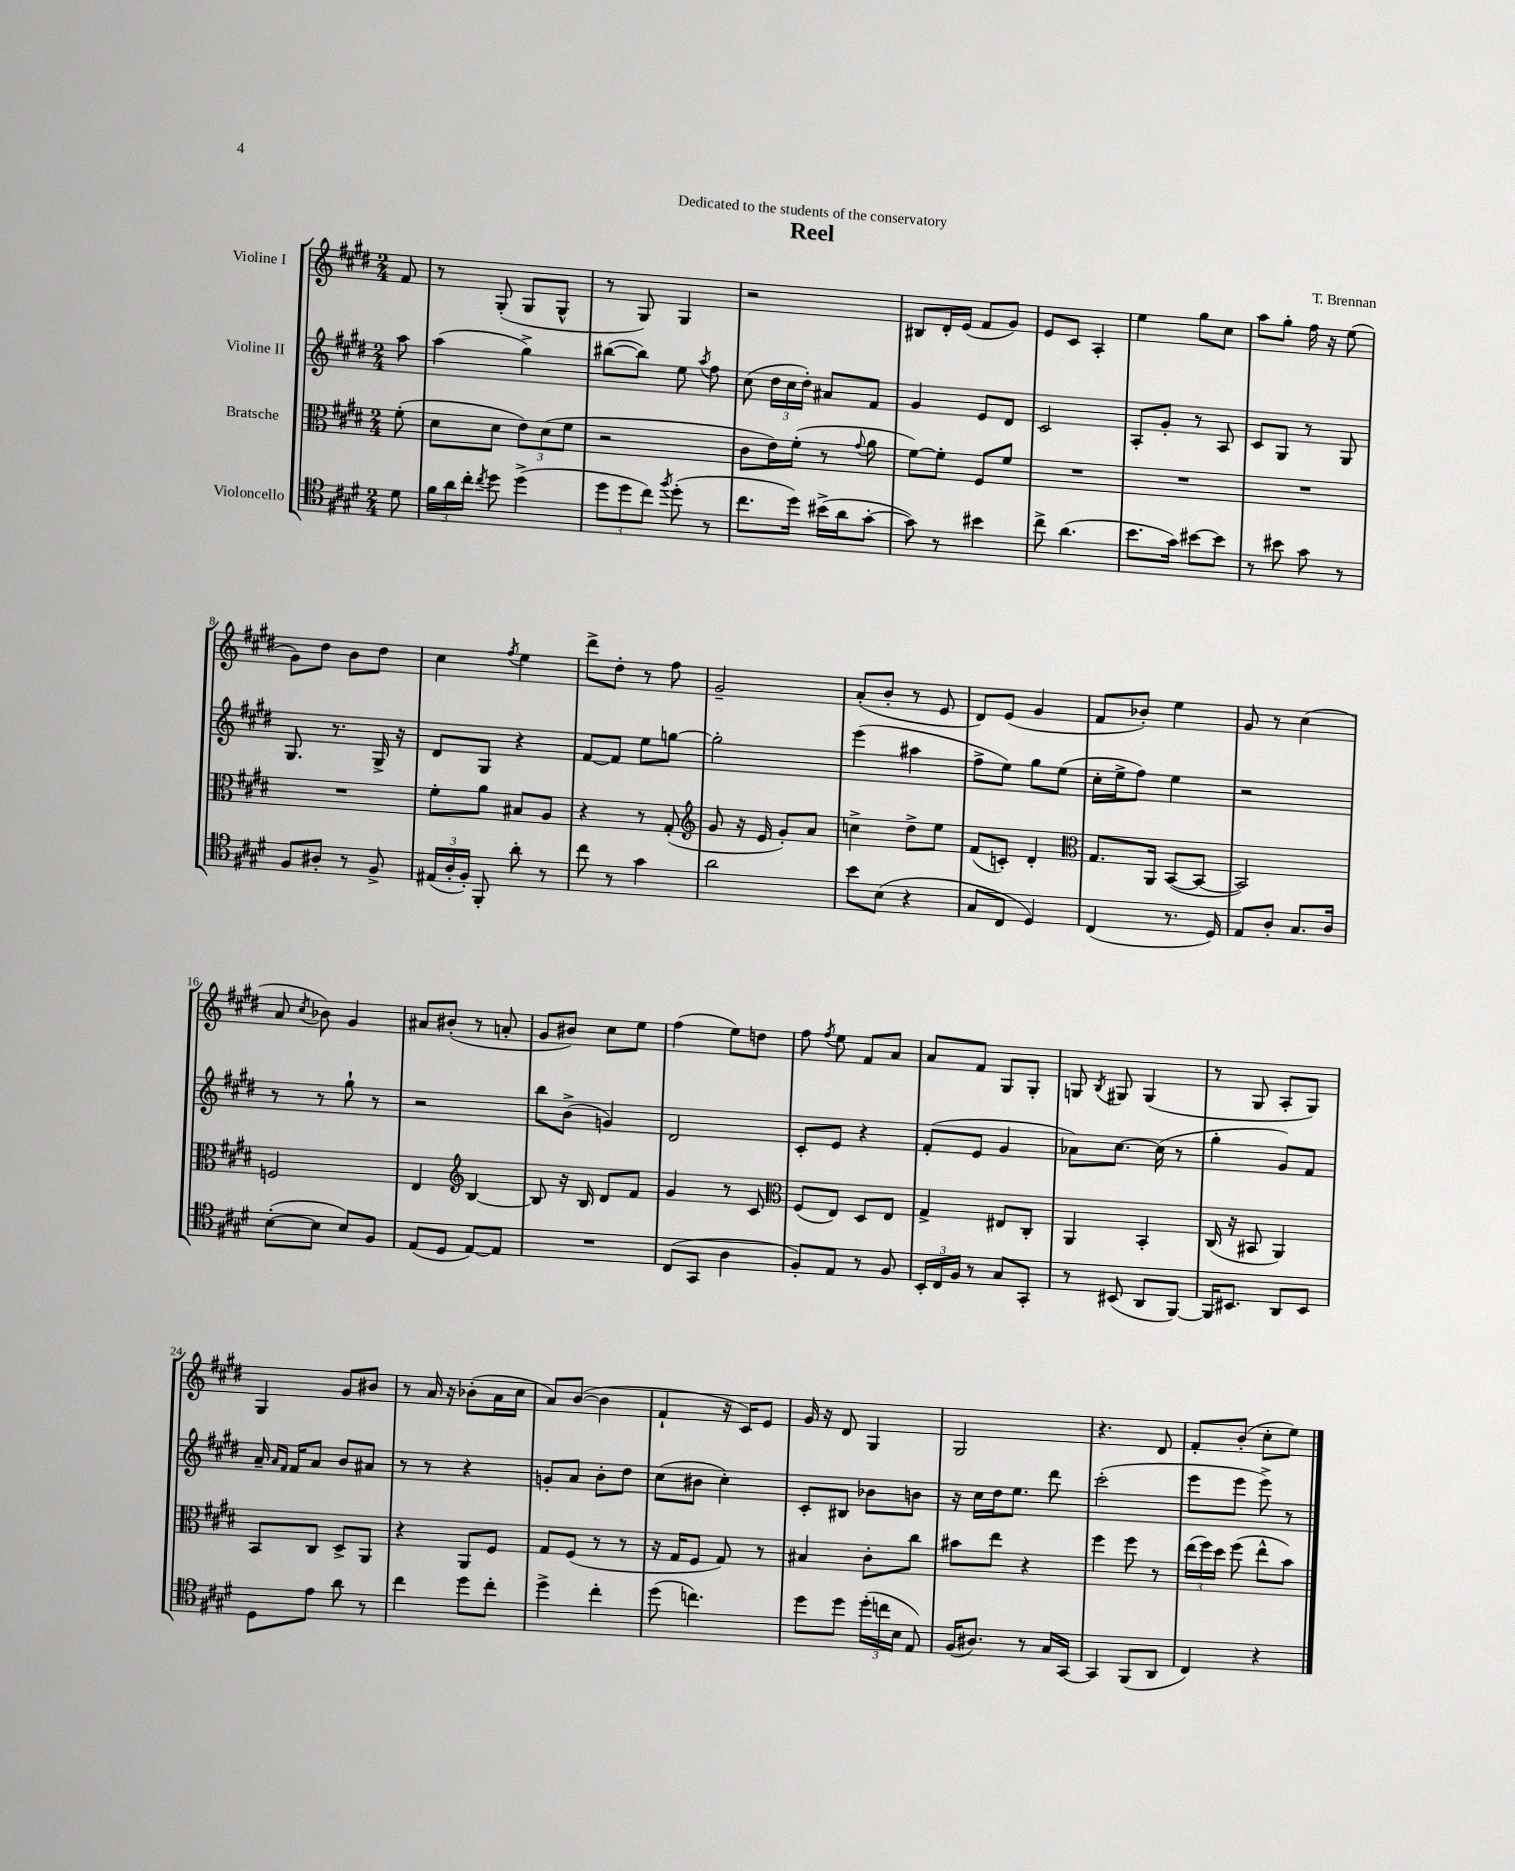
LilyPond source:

\header { title = "Reel" composer = "T. Brennan" dedication = "Dedicated to the students of the conservatory" }
<<
\new StaffGroup <<
\new Staff = "s0" \with { instrumentName = "Violine I" } {
    \clef treble \key e \major \numericTimeSignature \time 2/4 \partial 8
    \autoBeamOff fis'8 |
    r8 gis8-.( gis8[ gis8]-^ |
    r8 gis8) gis4 |
    r2 |
    bis8[ dis'16-. e'16]( fis'8[ gis'8]) |
    e'8[ cis'8] a4-. |
    e''4 gis''8[ cis''8] |
    a''8[ gis''8]-. fis''16 r16 e''8( |
    gis'8[) dis''8] b'8[ dis''8] |
    cis''4 \acciaccatura { fis''8 } e''4 |
    dis'''8[-> dis''8]-. r8 fis''8 |
    gis'2-- |
    a'8[-.( b'8]-. r8 e'8 |
    dis'8[) e'8]( gis'4 |
    fis'8[ bes'8]-.) e''4 |
    gis'8 r8 cis''4( |
    a'8 \acciaccatura { cis''8 } bes'8) gis'4 |
    ais'8[ bis'8]-.( r8 a'8-. |
    gis'8[ bis'8]) cis''8[ e''8] |
    fis''4( e''8[) d''8] |
    fis''8 \acciaccatura { fis''8 } e''8 fis'8[ a'8] |
    a'8[ fis'8] gis8[ gis8]-. |
    g8 \acciaccatura { b8 } gis8 gis4( |
    r8 gis8 a8[-. gis8]) |
    gis4 gis'8[ bis'8] |
    r8 a'16 r16 bes'8[-.( a'16 cis''16] |
    a'8[) b'8]~( b'4 |
    fis'4-! r16 cis'16[) e'8] |
    gis'16 r16 dis'8 gis4 |
    gis2 |
    r4. dis'8 |
    fis'8[-. b'8]-.( cis''8[-. e''8]) \bar "|." |
}
\new Staff = "s1" \with { instrumentName = "Violine II" } {
    \clef treble \key e \major \numericTimeSignature \time 2/4 \partial 8
    \autoBeamOff a''8 |
    a''4( gis''4->) |
    bis''8[~( bis''8]) e''8 \acciaccatura { a''8 } fis''8 |
    cis''8( \tuplet 3/2 { dis''16[ cis''16 dis''16]-.) } ais'8[ fis'8] |
    gis'4 e'8[ dis'8] |
    cis'2 |
    a8[-. gis'8]-. r8 a8 |
    cis'8[ gis8] r8 gis8 |
    gis8. r8. gis16-> r16 |
    dis'8[ gis8] r4 |
    fis'8[~ fis'8] e''8[ g''8]~ |
    g''2-. |
    e'''4( ais''4 |
    fis''8[-> e''8]) gis''8[ e''8]( |
    cis''16[-. e''16-> fis''8]) e''4 |
    r2 |
    r8 r8 gis''8-! r8 |
    r2 |
    b''8[ b'8]->( g'4) |
    dis'2 |
    cis'8[-. e'8] r4 |
    fis'8[-.( e'8] gis'4 |
    aes'8[) cis''8.]~ cis''16( r8 |
    gis''4-. gis'8[) fis'8] |
    a'16-- \grace { a'16[ fis'16] } fis'16[ a'8] b'8[ ais'8] |
    r8 r8 r4 |
    g'8[-. a'8] b'8[-. dis''8] |
    cis''8[( bis'8] cis''4-.) |
    cis'8[-. bis8] bes'8[ b'8] |
    r16 cis''16[ dis''16 e''8.] dis'''8 |
    cis'''2-.( |
    e'''8[ e'''8] e'''8->) r8 \bar "|." |
}
\new Staff = "s2" \with { instrumentName = "Bratsche" } {
    \clef alto \key e \major \numericTimeSignature \time 2/4 \partial 8
    \autoBeamOff fis'8-.( |
    dis'8[ dis'8] \tuplet 3/2 { e'8[) dis'8( fis'8] } |
    r2 |
    cis'8[ e'16) fis'16]-.( r8 \appoggiatura { gis'8 } a'8 |
    fis'8[~) fis'8]-. fis8[ fis'8] |
    R2 |
    R2 |
    R2 |
    R2 |
    fis'8[-. a'8] bis8[ a8] |
    r4 r8 gis8-.( |
    \clef treble gis'8 r16 e'16 gis'8[-.) a'8] |
    c''4-> dis''8[-> e''8] |
    fis'8[( c'8]-.) dis'4-. |
    \clef alto gis8.[ a,16] b,8[~( b,8]~ |
    b,2) |
    f2 |
    e4 \clef treble b4~ |
    b8 r16 b16 dis'8[ fis'8] |
    gis'4 r8 cis'8 |
    \clef alto fis8[( e8]) dis8[ e8] |
    gis4-> eis8[ cis8]-. |
    a,4 b,4-. |
    cis16( r16 bis,8 a,4) |
    b,8[ cis8] dis8[-> a,8] |
    r4 a,8[ fis8] |
    gis8[ fis8]( r8 r8 |
    r16 gis16[ fis8] gis8) r8 |
    bis4 cis'8[-. cis''8] |
    bis'8[ e''8] r4 |
    fis''4 fis''8 r8 |
    \tuplet 3/2 { e''16[( fis''16) dis''16] } fis''8( e''8[-^ b'8]) \bar "|." |
}
\new Staff = "s3" \with { instrumentName = "Violoncello" } {
    \clef tenor \key e \major \numericTimeSignature \time 2/4 \partial 8
    \autoBeamOff dis'8 |
    \tuplet 3/2 { fis'16[ a'16 cis''16]-. } \acciaccatura { cis''8 } dis''8 dis''4->( |
    \tuplet 3/2 { dis''8[ dis''8 cis''8]) } \acciaccatura { fis''8 } dis''8-.( r8 |
    cis''8.[ dis''16]) bis'16[->( a'16 gis'8]~-. |
    gis'8) r8 bis'4 |
    cis''8-> a'4.( |
    b'8.[ gis'16]) bis'8[~ bis'8] |
    r8 bis'8 gis'8 r8 |
    fis8[ ais8]-. r8 fis8-> |
    \tuplet 3/2 { eis16[( a16-. fis16]-.) } fis,8-. a'8-. r8 |
    cis''8 r8 gis'4 |
    a'2 |
    b'8[ b8]( r4 |
    gis8[ cis8] dis4) |
    cis4( r8. dis16) |
    e8[ a8]-. gis8.[ a16] |
    b8[~-.( b8] b8[) fis8] |
    e8[( dis8] e8[~) e8] |
    R2 |
    cis8[( gis,8] a4 |
    fis8[-.) e8] r8 fis8 |
    \tuplet 3/2 { b,16[-. cis16 fis16] } r8 gis8[ gis,8]-. |
    r8 bis,8( a,8[ fis,8]~) |
    fis,16[ bis,8.] a,8[ bis,8] |
    dis8[ e'8] a'8 r8 |
    cis''4 dis''8[ cis''8]-. |
    dis''4-> cis''4-. |
    dis''8( c''4.) |
    dis''8[ dis''8] \tuplet 3/2 { dis''16[-.( c''16 b16] } e8) |
    fis16[( ais8.]) r8 gis16[ gis,16]~ |
    gis,4 fis,8[( a,8] |
    cis4) r4 \bar "|." |
}
>>
>>
